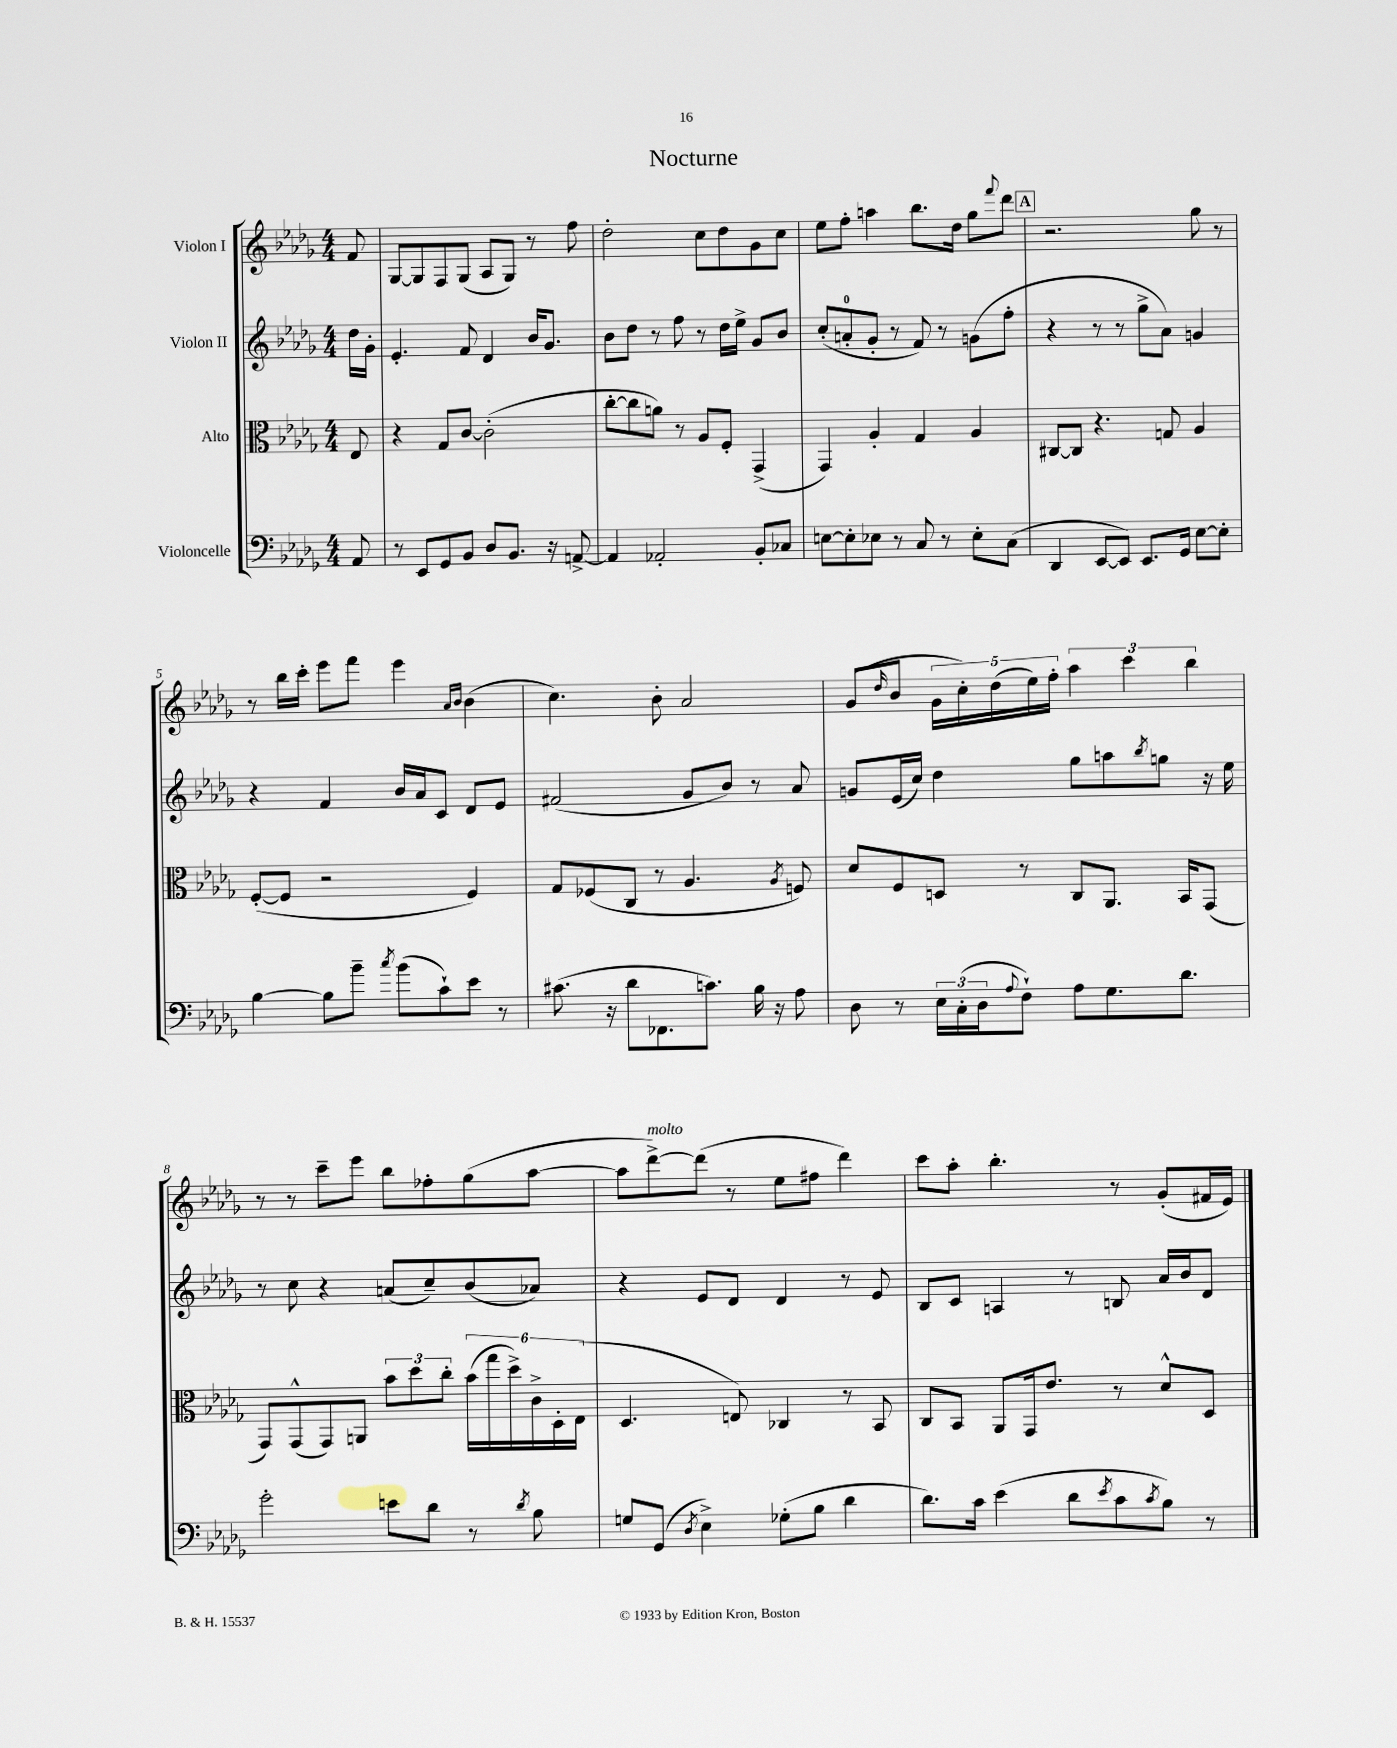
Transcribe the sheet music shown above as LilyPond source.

\header { title = "Nocturne" }
<<
\new StaffGroup <<
\new Staff = "s0" \with { instrumentName = "Violon I" } {
    \clef treble \key des \major \numericTimeSignature \time 4/4 \partial 8
    f'8 |
    ges8~ ges8 f8 ges8( aes8 ges8) r8 f''8 |
    des''2-. c''8 des''8 ges'8 c''8 |
    ees''8 f''8-. a''4 bes''8. des''16 ges''8 \appoggiatura { f'''8 } des'''8 |
    \mark \markup { \box "A" } r2. ges''8 r8 |
    r8 bes''16 c'''16-. ees'''8 f'''8 ees'''4 \grace { aes'16 bes'16 } bes'4( |
    c''4.) bes'8-. aes'2 |
    ges'8( \grace { des''16 } bes'8 \tuplet 5/4 { ges'16 c''16-.) des''16( ees''16) f''16-. } \tuplet 3/2 { aes''4 c'''4 bes''4 } |
    r8 r8 c'''8-- ees'''8 bes''8 fes''8-. ges''8( aes''8~ |
    aes''8 des'''8~->^\markup { \italic "molto" }) des'''8( r8 ees''8 fis''8 des'''4) |
    c'''8 aes''8-. bes''4.-. r8 ges'8-.( fis'16 ees'16) \bar "|." |
}
\new Staff = "s1" \with { instrumentName = "Violon II" } {
    \clef treble \key des \major \numericTimeSignature \time 4/4 \partial 8
    des''16 ges'16-. |
    ees'4.-. f'8 des'4 bes'16 ges'8. |
    bes'8 des''8 r8 f''8 r8 des''16 ees''16-> ges'8 bes'8 |
    c''8-.( a'8-0-. ges'8-. r8 f'8) r8 g'8( f''8-. |
    \mark \markup { \box "A" } r4 r8 r8 ges''8-> aes'8) g'4 |
    r4 f'4 bes'16 aes'16 c'8 des'8 ees'8 |
    fis'2( ges'8 bes'8) r8 aes'8 |
    g'8 ees'16( c''16) des''4 ges''8 a''8 \acciaccatura { bes''8 } g''8 r16 ees''16 |
    r8 c''8 r4 a'8( c''8--) bes'8( aes'8) |
    r4 ees'8 des'8 des'4 r8 ees'8 |
    bes8 c'8 a4 r8 b8 aes'16 bes'16 des'8 \bar "|." |
}
\new Staff = "s2" \with { instrumentName = "Alto" } {
    \clef alto \key des \major \numericTimeSignature \time 4/4 \partial 8
    ees8 |
    r4 ges8 c'8~ c'2-.( |
    c''8~-. c''8 a'8) r8 aes8 f8-. ges,4->( |
    ges,4) aes4-. ges4 aes4 |
    \mark \markup { \box "A" } cis8~ cis8 r4. g8 aes4 |
    f8~-.( f8 r2 f4) |
    ges8 fes8( c8 r8 aes4. \acciaccatura { aes8 } f8) |
    des'8 f8 d8 r8 c8 aes,8. bes,16 ges,8( |
    ges,8) ges,8-^( ges,8) a,8 \tuplet 3/2 { bes'8 des''8 c''8-. } \tuplet 6/4 { bes'16( ges''16 des''16->) c'16-> des16-. ees16( } |
    des4. e8) ces4 r8 bes,8 |
    c8 bes,8 aes,8 ges,16 ees'8. r8 des'8-^ des8 \bar "|." |
}
\new Staff = "s3" \with { instrumentName = "Violoncelle" } {
    \clef bass \key des \major \numericTimeSignature \time 4/4 \partial 8
    aes,8 |
    r8 ees,8 ges,8 bes,8 des8 bes,8. r16 a,8~-> |
    a,4 aes,2-. bes,8-. ces8 |
    e8~ e8-. ees8 r8 c8 r8 ees8-. c8( |
    \mark \markup { \box "A" } des,4 ees,8~ ees,8) ees,8. ges,16 ees8~ ees8-. |
    bes4~ bes8 bes'8-- \acciaccatura { c''8 } bes'8( c'8-!) ees'8 r8 |
    cis'8.( r16 des'8 fes,8. c'8.) bes16 r16 aes8 |
    des8 r8 \tuplet 3/2 { ees16 c16-.( des16 } \appoggiatura { aes8 } f8-!) aes8 ges8. des'8. |
    ges'2-. e'8 des'8 r8 \acciaccatura { des'8 } bes8 |
    g8 ges,8( \acciaccatura { des8 } ees4->) ges8-.( bes8 des'4 |
    des'8.) c'16 ees'4( des'8 \acciaccatura { ees'8 } c'8 \acciaccatura { c'8 } bes8) r8 \bar "|." |
}
>>
>>
